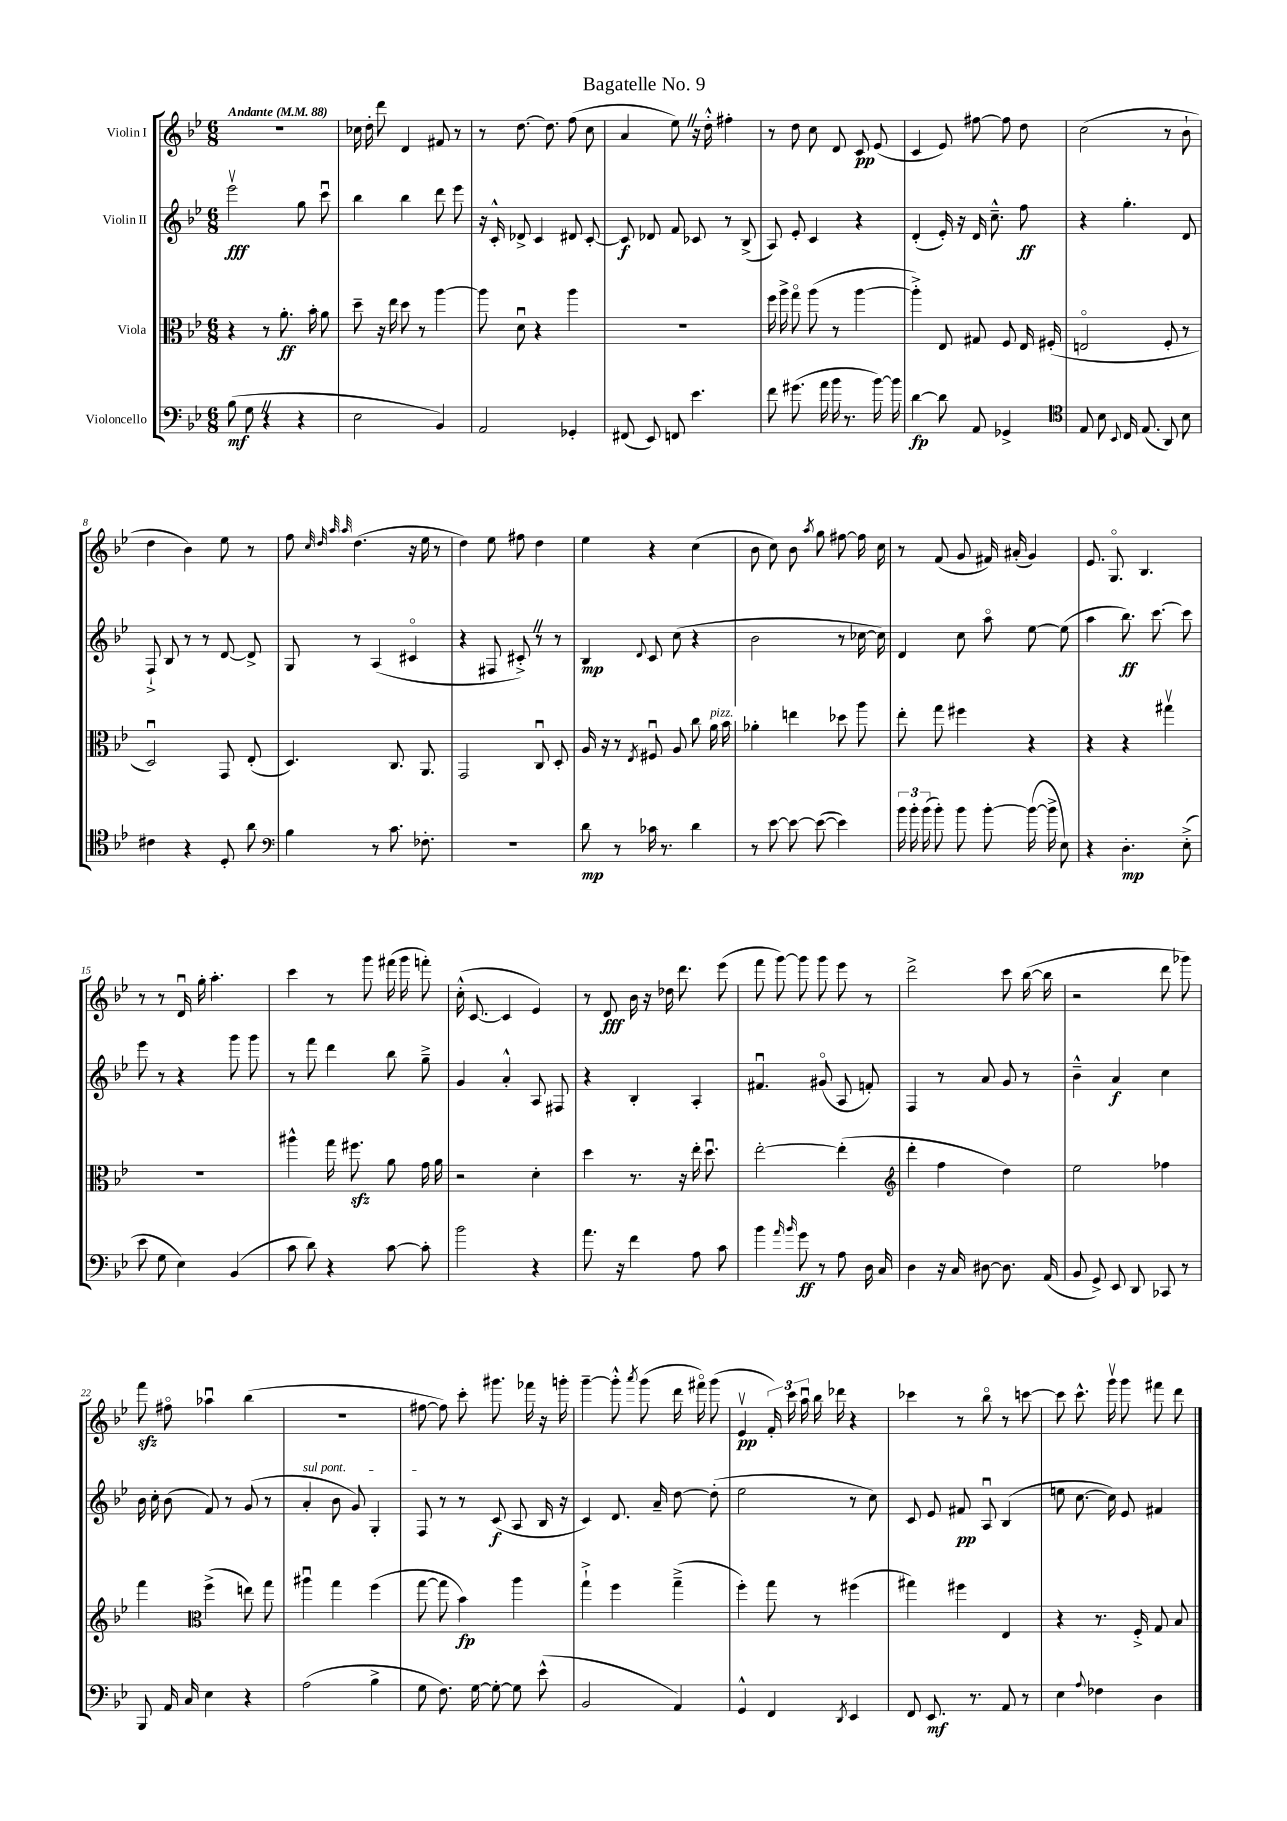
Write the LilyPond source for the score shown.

\header { title = "Bagatelle No. 9" }
<<
\new StaffGroup <<
\new Staff = "s0" \with { instrumentName = "Violin I" } {
    \clef treble \key bes \major \numericTimeSignature \time 6/8 \tempo "Andante" 4 = 88
    \autoBeamOff R2. |
    ces''16 d''16-. d'''8 d'4 fis'8 r8 |
    r8 d''8.~ d''8. f''8( c''8 |
    a'4 ees''8) \once \override BreathingSign.text = \markup { \musicglyph "scripts.caesura.straight" } \breathe r16 d''16-.-^ fis''4-. |
    r8 d''8 c''8 d'8 c'8\pp ees'8( |
    c'4 ees'8) fis''8~ fis''8 d''8 |
    c''2( r8 bes'8-! |
    d''4 bes'4) ees''8 r8 |
    f''8 \grace { c''32 d''32 a''32 a''32 } d''4.( r16 ees''16 r8 |
    d''4) ees''8 fis''8 d''4 |
    ees''4 r4 c''4( |
    bes'8 c''8) bes'8 \acciaccatura { a''8 } g''8 fis''8~ fis''16 c''16 |
    r8 f'8( g'8 fis'16) ais'16-.( g'4) |
    ees'8. g8.\flageolet bes4. |
    r8 r8 d'16\downbow g''16-. a''4.-. |
    c'''4 r8 g'''8 fis'''16( g'''16 f'''8-.) |
    c''16-.-^( c'8.~ c'4 ees'4) |
    r8 d'8\fff bes'16 r16 des''16 d'''8. ees'''8( |
    f'''8 g'''8~) g'''8 g'''8 ees'''8 r8 |
    d'''2-> c'''8 bes''16~( bes''16 |
    r2 d'''8 ges'''8) |
    f'''8\sfz fis''8\flageolet aes''4\downbow bes''4( |
    R2. |
    fis''8~ fis''8) c'''8-. gis'''8. fes'''16 r16 g'''16-. |
    g'''4~-- g'''8-.-^ \acciaccatura { a'''8 } g'''8( d'''16 fis'''16\flageolet) g'''8( |
    ees'4\upbow\pp \tuplet 3/2 { f'16-.) c'''16 a''16\downbow } bes''16 des'''16 r4 |
    ces'''4 r8 bes''8\flageolet r8 c'''8~ |
    c'''8 c'''8.-^ g'''16\upbow g'''8 fis'''8 d'''8 \bar "|." |
}
\new Staff = "s1" \with { instrumentName = "Violin II" } {
    \clef treble \key bes \major \numericTimeSignature \time 6/8
    \autoBeamOff ees'''2\upbow\fff g''8 c'''8\downbow |
    bes''4 bes''4 d'''8 ees'''8 |
    r16 c'16-.-^ des'8-> c'4 dis'8 c'8~-. |
    c'8\f des'8 f'8 ces'8 r8 bes8->( |
    a8) ees'8-. c'4 r4 |
    d'4-.( ees'16-.) r16 d'16 c''8.---^ f''8\ff |
    r4 g''4.-. d'8 |
    f8-!-> bes8 r8 r8 d'8~ d'8-> |
    g8 r8 a4( cis'4\flageolet |
    r4 fis8 cis'8-.->) \once \override BreathingSign.text = \markup { \musicglyph "scripts.caesura.straight" } \breathe r8 r8 |
    bes4\mp \appoggiatura { d'8 } c'8 c''8( r4 |
    bes'2 r8 ces''16~ ces''16) |
    d'4 c''8 a''8\flageolet ees''8~ ees''8( |
    a''4 bes''8.\ff) c'''8.~ c'''8 |
    ees'''8 r8 r4 g'''8 g'''8 |
    r8 f'''8 d'''4 bes''8 g''8---> |
    g'4 a'4-.-^ a8 fis8 |
    r4 bes4-. a4-. |
    fis'4.\downbow gis'8\flageolet( a8 f'8-.) |
    f4 r8 a'8 g'8 r8 |
    bes'4---^ a'4\f c''4 |
    bes'16 c''16-. bes'8( f'8) r8 g'8( r8 |
    \once \override TextSpanner.bound-details.left.text = \markup { \italic "sul pont." } a'4-.\startTextSpan bes'8 g'8) g4-. |
    f8\stopTextSpan r8 r8 c'8\f( a8 bes16 r16 |
    c'4) d'8. a'16-- d''8~ d''8-.( |
    ees''2 r8 c''8) |
    c'8 ees'8 fis'8\pp a8\downbow bes4( |
    e''8 c''8.~ c''16) ees'8 fis'4 \bar "|." |
}
\new Staff = "s2" \with { instrumentName = "Viola" } {
    \clef alto \key bes \major \numericTimeSignature \time 6/8
    \autoBeamOff r4 r8 a'8.-.\ff bes'16-. a'8 |
    d''8-- r16 ees''16 d''8 r8 a''4~ |
    a''8 d'8\downbow r4 a''4 |
    r2. |
    f''16 a''16-> g''8\flageolet a''8( r8 a''4~ |
    a''4-.->) ees8 gis8 f8 ees16 fis16-.( |
    e2\flageolet f8-. r8 |
    d2\downbow) g,8 ees8-.( |
    d4.) c8. a,8. |
    g,2 c8\downbow d8-. |
    a16 r16 r8 \acciaccatura { ees8 } fis8\downbow a8 c''8 a'16^\markup { \italic "pizz." } bes'16 |
    aes'4-. e''4 des''8 a''8 |
    ees''8-. g''8 fis''4 r4 |
    r4 r4 gis''4\upbow |
    R2. |
    ais''4-^ g''16 fis''8.\sfz a'8 g'16 a'16 |
    r2 d'4-. |
    d''4 r8. r16 ees''16-. d''8.\downbow |
    ees''2~-. ees''4-.( |
    \clef treble d'''4-. f''4 d''4) |
    ees''2 fes''4 |
    f'''4 \clef alto f''4->( e''8) g''8 |
    ais''4\downbow g''4 f''4( |
    g''8~ g''8 bes'4\fp) a''4 |
    g''4-!-> f''4 g''4--->( |
    f''4-.) g''8 r8 fis''4( |
    gis''4) fis''4 ees4 |
    r4 r8. f16-.-> g8 bes8 \bar "|." |
}
\new Staff = "s3" \with { instrumentName = "Violoncello" } {
    \clef bass \key bes \major \numericTimeSignature \time 6/8
    \autoBeamOff bes8\mf( g8 \once \override BreathingSign.text = \markup { \musicglyph "scripts.caesura.straight" } \breathe r4 r4 |
    ees2 bes,4) |
    a,2 ges,4-. |
    fis,8( ees,8) f,8 ees'4. |
    f'8 gis'8.( a'16 bes'16 r8. bes'16~) bes'16 |
    d'4~\fp d'8 a,8 ges,4-> |
    \clef tenor ees8 bes8 \appoggiatura { bes,8 } c16 ees8.( a,8) bes8 |
    cis'4 r4 d8-. a'8 |
    \clef bass bes4 r8 c'8. fes8.-. |
    R2. |
    d'8\mp r8 ces'16 r8. d'4 |
    r8 ees'8~ ees'8~ ees'8~( ees'4) |
    \tuplet 3/2 { bes'16 bes'16-. bes'16( } bes'8-.) bes'8 bes'8~-. bes'16~( bes'16-> ees8) |
    r4 d4.-.\mp ees8-.->( |
    ees'8 g8 ees4) bes,4( |
    c'8 d'8) r4 c'8~ c'8-. |
    bes'2 r4 |
    a'8. r16 f'4 a8 c'8 |
    bes'4 \grace { a'16 bes'16 } g'8\ff r8 a8 d16 c16 |
    d4 r16 c16 dis8~ dis8. a,16( |
    bes,8 g,8->) ees,8 d,8 ces,8 r8 |
    bes,,8 a,16 c16 ees4 r4 |
    a2( bes4-> |
    g8 f8.) g16~ g8~-. g8 ees'8-^( |
    bes,2 a,4) |
    g,4-^ f,4 \acciaccatura { d,8 } ees,4 |
    f,8 ees,8.\mf r8. a,8 r8 |
    ees4 \appoggiatura { a8 } fes4 d4 \bar "|." |
}
>>
>>
